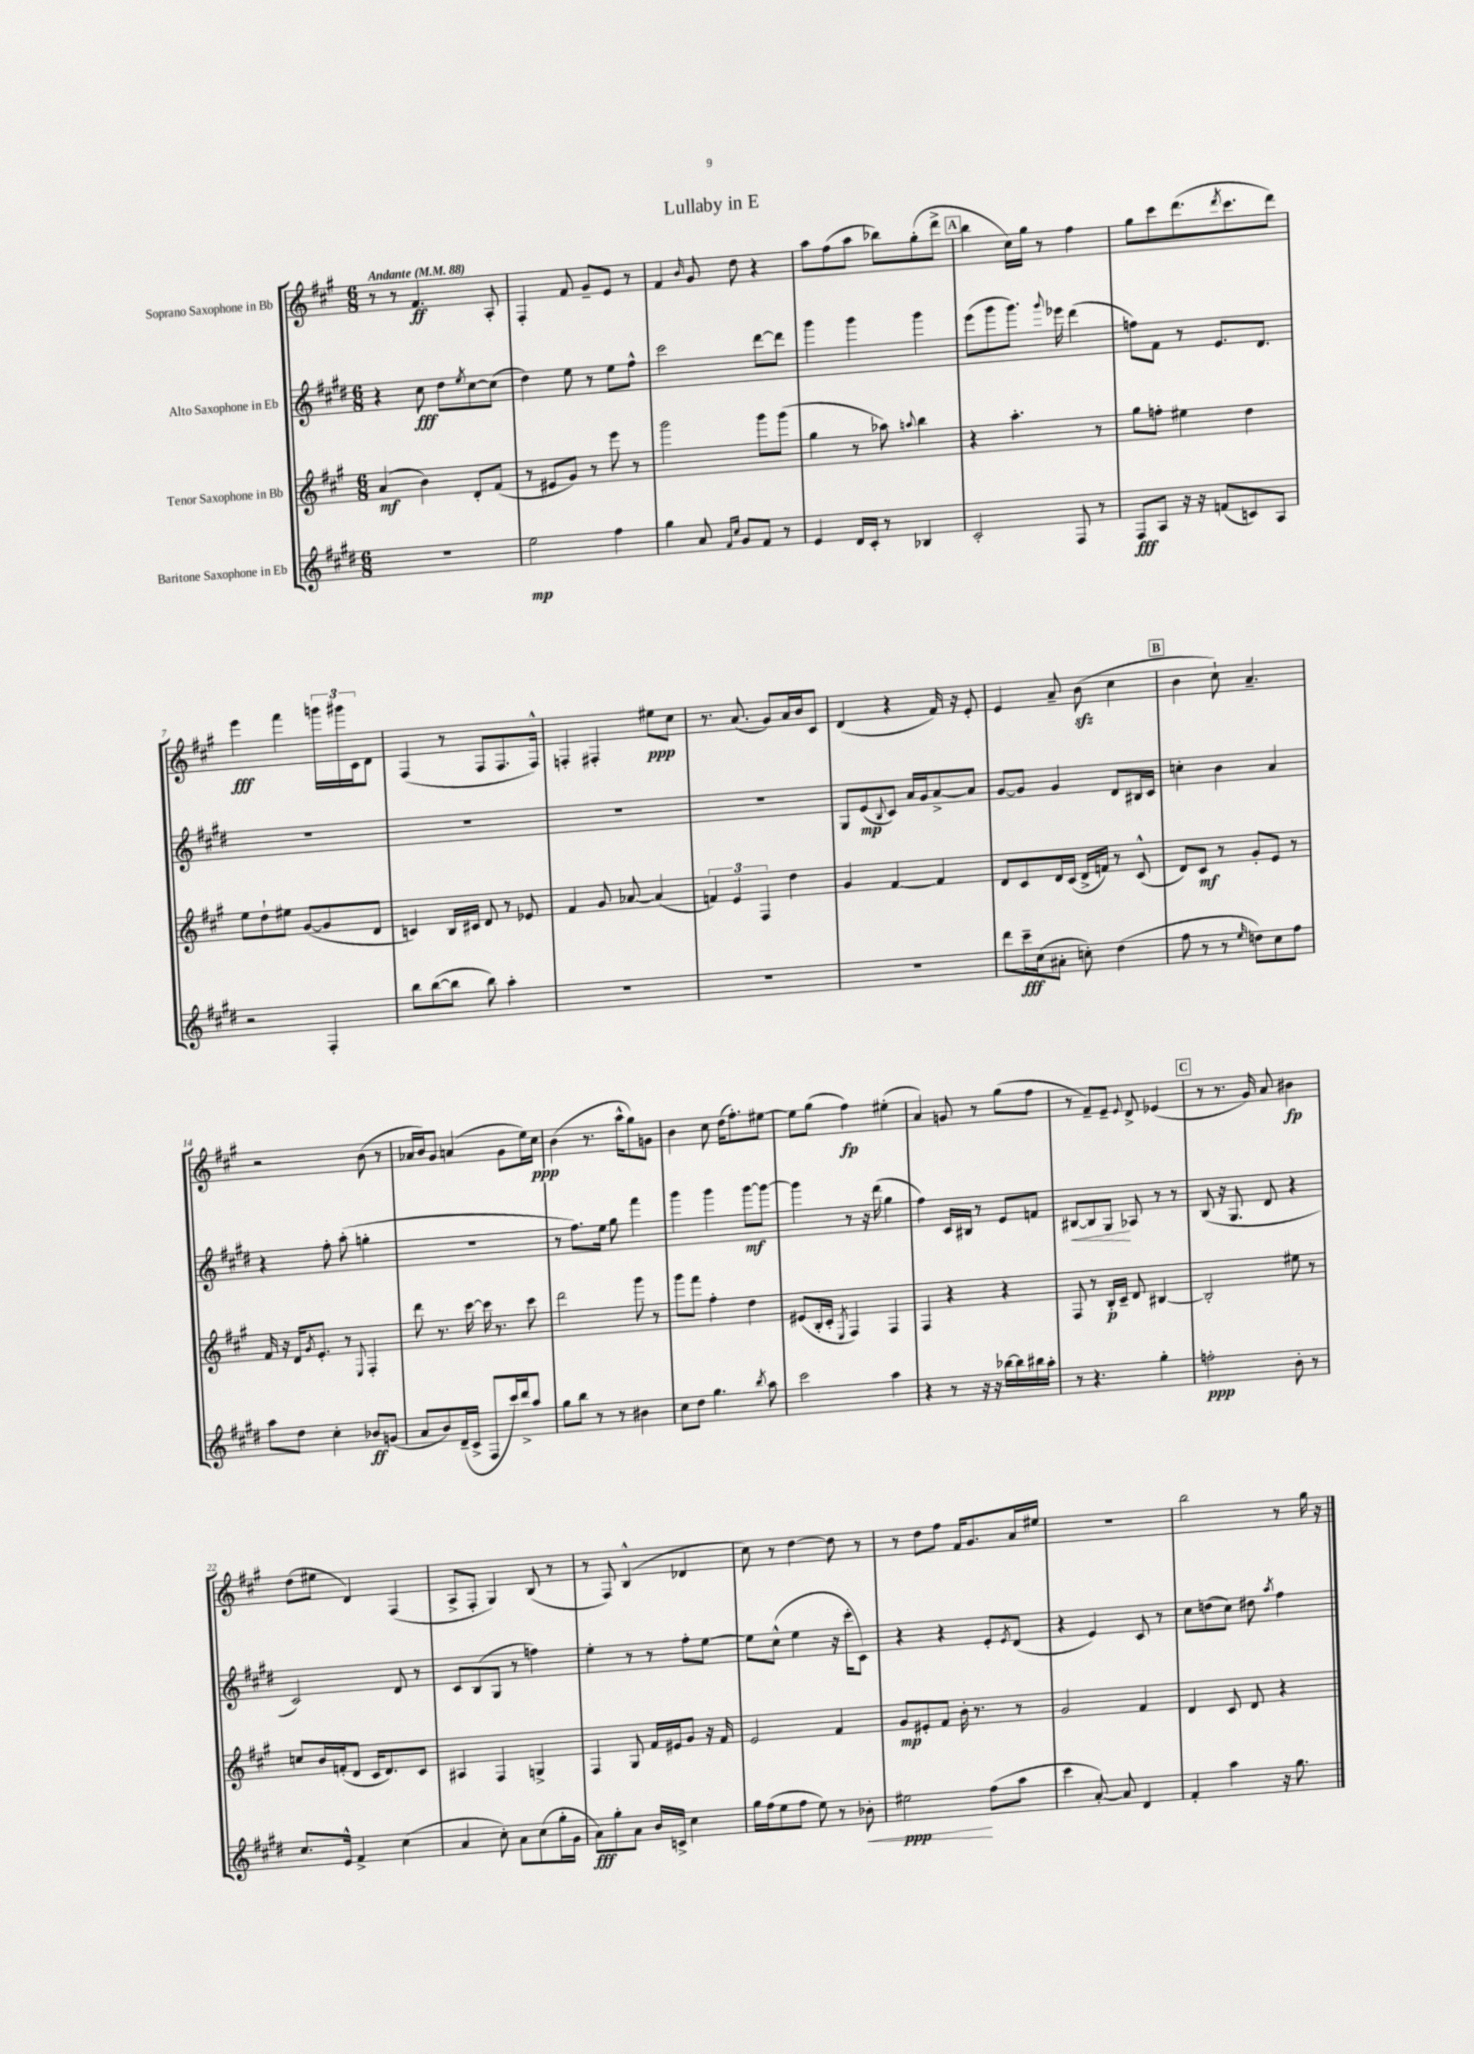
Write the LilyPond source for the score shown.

\header { title = "Lullaby in E" }
<<
\new StaffGroup <<
\new Staff = "s0" \with { instrumentName = "Soprano Saxophone in Bb" } {
    \clef treble \key a \major \numericTimeSignature \time 6/8 \tempo "Andante" 4 = 88
    r8 r8 fis'4.\ff a8-. |
    fis4-. fis'8 gis'8-- e'8 r8 |
    fis'4 \grace { b'16 } gis'8 d''8 r4 |
    a''8 fis''8( a''8 bes''8) gis''8-.( d'''8-> |
    \mark \markup { \box "A" } b''4 cis''16) gis''16 r8 fis''4 |
    gis''8 cis'''8 d'''8.( \acciaccatura { d'''8 } cis'''8. d'''8) |
    e'''4\fff fis'''4 \tuplet 3/2 { g'''16 gis'''16 cis'16 } d'8 |
    fis4( r8 fis8 fis8. fis16-^) |
    f4-. fis4-. eis''8\ppp cis''8 |
    r8. a'8.( gis'8) a'16 b'16 cis'8 |
    d'4( r4 fis'16) r16 e'8-. |
    e'4 a'8-- b'8\sfz( cis''4 |
    \mark \markup { \box "B" } b'4 cis''8-!) a'4.-- |
    r2 b'8( r8 |
    aes'16 b'16) gis'8 a'4( gis'8 e''16) cis''16\ppp |
    b'4( r8. a''16-^ gis''8) g'8 |
    b'4 cis''8 d''16( fis''8.-.) eis''8~ |
    eis''8 gis''8( fis''4\fp) eis''4-.( |
    a'4) g'8 r8 gis''8( fis''8 |
    r8 fis'8--) e'8-- \appoggiatura { e'8 } d'8-> ees'4( |
    \mark \markup { \box "C" } r8 r8. gis'16) a'8 bis'4\fp |
    d''8( eis''8 d'4) fis4( |
    a8-> fis8-. gis4) b8( r8 |
    r8 fis8) b4-^( des'4 |
    cis''8) r8 d''4~ d''8 r8 |
    r8 d''8 fis''8 fis'16 gis'8. a'16 eis''16 |
    R2. |
    b''2 r8 gis''16 r16 \bar "|." |
}
\new Staff = "s1" \with { instrumentName = "Alto Saxophone in Eb" } {
    \clef treble \key e \major \numericTimeSignature \time 6/8
    r4 cis''8\fff dis''8 \acciaccatura { e''8 } cis''8~ cis''8( |
    dis''4) e''8 r8 e''8 fis''8-^ |
    cis'''2 dis'''8~ dis'''8 |
    gis'''4 gis'''4 gis'''4 |
    \mark \markup { \box "A" } e'''8( gis'''8 gis'''8.) \appoggiatura { gis'''8 } ees'''16 dis'''4( |
    f''8) fis'8 r8 e'8. dis'8. |
    R2. |
    R2. |
    R2. |
    R2. |
    gis8 e'8\mp( \appoggiatura { b8 } cis'8) a'16 gis'16 a'8~-> a'8 |
    gis'8~ gis'8 gis'4 dis'8 bis16 cis'16 |
    \mark \markup { \box "B" } c''4-. b'4 a'4 |
    r4 fis''8-. a''8-.( g''4-. |
    R2. |
    r8 fis''8.) e''16 gis''8 fis'''4 |
    gis'''4 gis'''4 gis'''8~\mf gis'''8~ |
    gis'''4 r8 r16 dis'''16( gis''4 |
    fis''4) cis'16 bis16 r8 e'8 f'8 |
    bis8~\< bis8 gis8\! aes8 r8 r8 |
    \mark \markup { \box "C" } b8( r16 gis8. dis'8 r4 |
    cis'2) dis'8 r8 |
    cis'8 b8( gis8 r8 f''4) |
    e''4-. r8 r8 fis''8-. e''8~ |
    e''8 cis''8-^( e''4 r16 cis'''16-. cis'8) |
    r4 r4 e'8-. \acciaccatura { e'8 } dis'8( |
    r4 e'4) cis'8 r8 |
    cis''8 d''8( cis''8) dis''8 \acciaccatura { a''8 } fis''4 \bar "|." |
}
\new Staff = "s2" \with { instrumentName = "Tenor Saxophone in Bb" } {
    \clef treble \key a \major \numericTimeSignature \time 6/8
    a'4\mf( b'4) d'8-. fis'8( |
    r8 eis'8 gis'8) r8 e'''8 r8 |
    gis'''2 gis'''8 gis'''8( |
    gis''4 r8 aes''8) \appoggiatura { a''8 } b''4 |
    \mark \markup { \box "A" } r4 a''4.-. r8 |
    gis''8 f''8-. eis''4 d''4 |
    e''8 d''8-! eis''8 gis'8~( gis'8 d'8 |
    c'4) b16 cis'16 d'8 r8 ees'8 |
    fis'4 gis'8 aes'8~ aes'4( |
    \tuplet 3/2 { f'4) e'4 fis4 } d''4 |
    gis'4 fis'4~ fis'4 |
    d'8 cis'8 d'16 cis'16( d'16-> f'16) r8 cis'8-^( |
    \mark \markup { \box "B" } d'8) cis'8\mf r8 gis'8-. e'8 r8 |
    fis'16 r16 d'16 \acciaccatura { gis'8 } e'8.-. r8 \appoggiatura { e8 } fis4-. |
    d'''8 r8. cis'''16~ cis'''16 r8. cis'''8 |
    d'''2 gis'''8 r8 |
    gis'''8 fis'''8 fis''4-. d''4 |
    eis'8( b16-. cis'16-. \acciaccatura { e8 } fis4) fis4 |
    fis4 r4 r4 |
    fis8 r8 b16-.\p cis'16-- d'8 bis4~ |
    \mark \markup { \box "C" } bis2-. eis''8 r8 |
    c''8 b'16 f'16-.( d'8 cis'16 d'8.) cis'8 |
    ais4 fis4 g4-> |
    fis4 gis8 fis'16 eis'16 gis'8 r16 fis'16 |
    e'2 fis'4 |
    gis'8\mp eis'8-. fis'8 b'16-. r8. r8 |
    gis'2 fis'4 |
    d'4 cis'8 d'8 r4 \bar "|." |
}
\new Staff = "s3" \with { instrumentName = "Baritone Saxophone in Eb" } {
    \clef treble \key e \major \numericTimeSignature \time 6/8
    R2. |
    e''2\mp fis''4 |
    gis''4 a'8 \grace { fis'16 cis''16 } gis'8 fis'8 r8 |
    e'4 dis'16 cis'16-. r8 bes4 |
    \mark \markup { \box "A" } cis'2-. fis8 r8 |
    fis8\fff a8 r16 r16 f'8( c'8) a8 |
    r2 fis4-. |
    b''8 b''8~( b''8 b''8) a''4-. |
    R2. |
    R2. |
    R2. |
    dis'''8 cis'''16--\fff cis''16( ais'8-. c''8-.) dis''4( |
    \mark \markup { \box "B" } fis''8 r8 r8 \grace { e''16 } d''8) cis''8 fis''8 |
    a''8 dis''8 cis''4-. bes'8\ff g'8( |
    a'8 b'8) dis'16--( cis'16-> fis8 cis'''16) dis'''16-> a''8 |
    gis''8 b''8 r8 r8 bis'4 |
    cis''8 dis''8 gis''4. \acciaccatura { b''8 } a''8 |
    cis'''2 a''4 |
    r4 r8 r16 r16 bes''16~ bes''16 bis''16 a''16-. |
    r8 r4. gis''4-. |
    \mark \markup { \box "C" } f''2-.\ppp b'8-. r8 |
    cis''8. e'16-^ fis'4-> cis''4( |
    a'4 cis''8-.) a'8 cis''8( gis''16-. gis'16 |
    a'8\fff) gis''8-. a'8 b'16 c'16-> cis''4 |
    gis''16 fis''16( e''8 fis''8 e''8) r8 bes'8-.\< |
    eis''2\ppp\! fis''8( a''8 |
    cis'''4 a'8~-.) a'8 dis'4 |
    fis'4-. a''4 r16 gis''8. \bar "|." |
}
>>
>>
